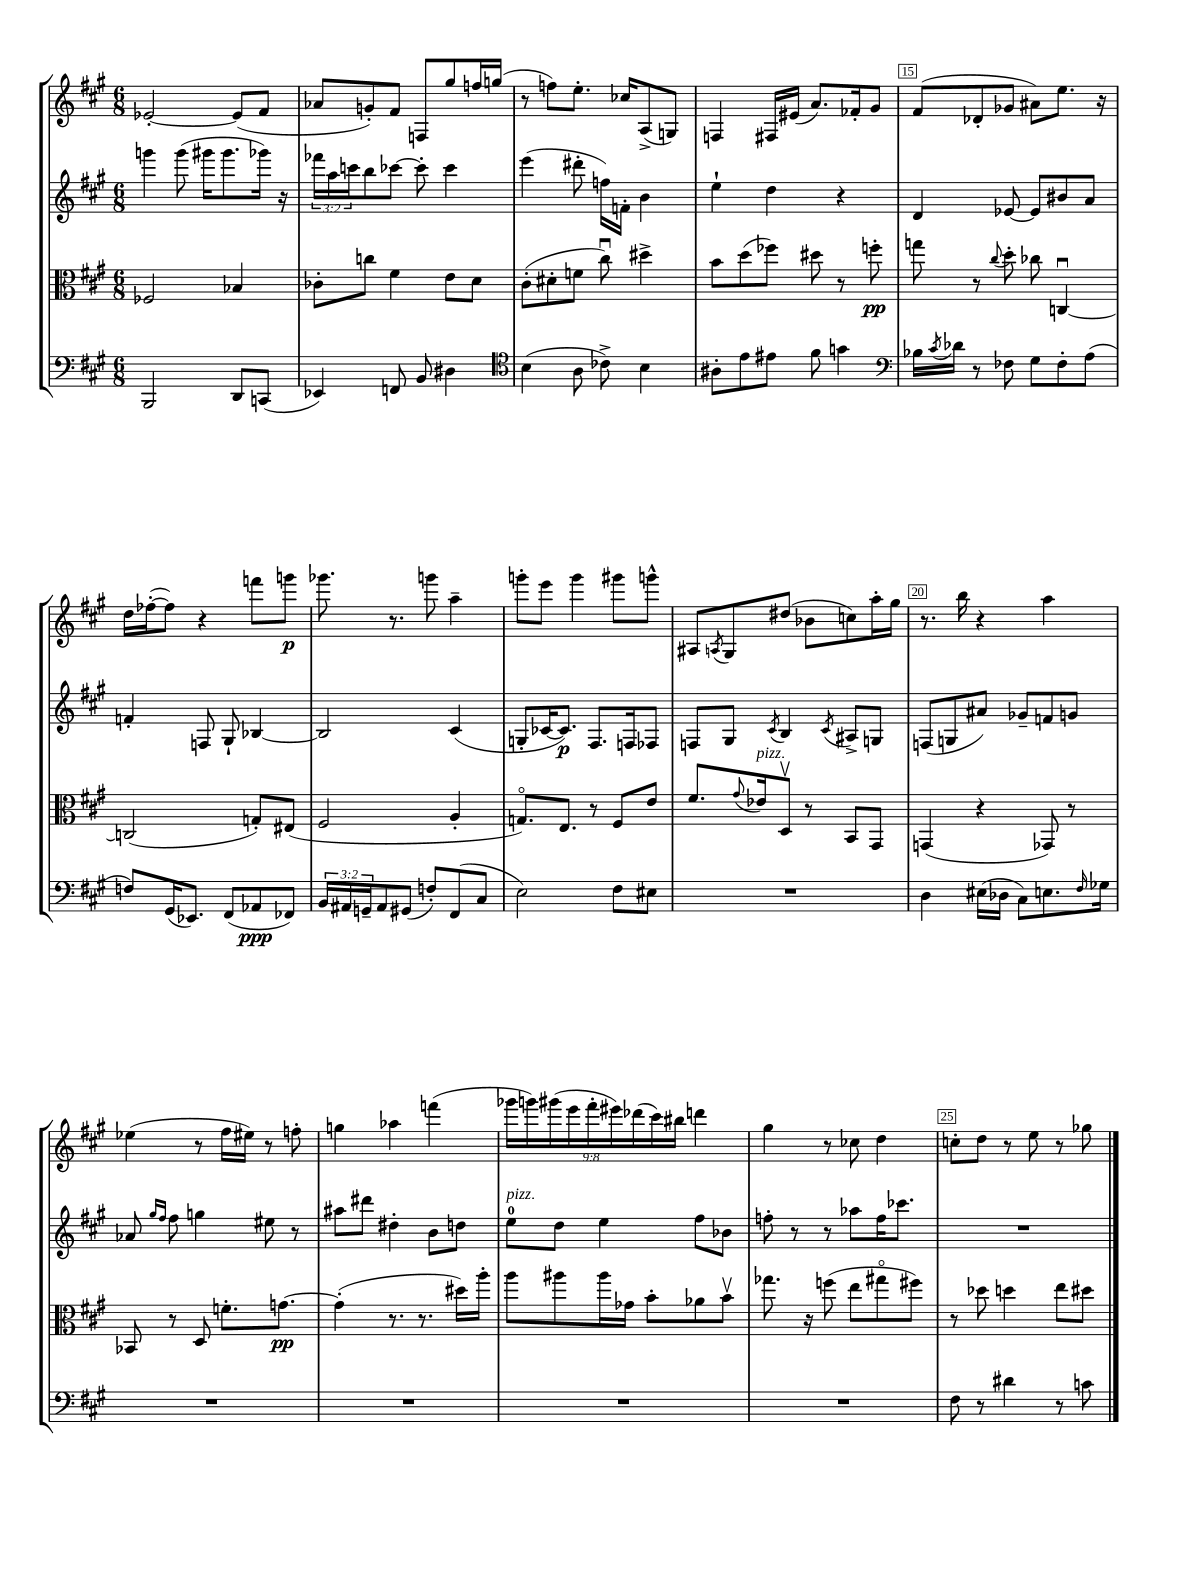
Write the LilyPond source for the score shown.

<<
\new StaffGroup <<
\new Staff = "s0" {
    \clef treble \key a \major \numericTimeSignature \time 6/8 \override Staff.TupletNumber.text = #tuplet-number::calc-fraction-text
    ees'2~-. ees'8( fis'8 |
    aes'8 g'8-.) fis'8 f8 gis''8 f''16 g''16( |
    r8 f''8) e''8.-. ces''16 a8->( g8) |
    f4 fis16 eis'16( a'8.) fes'16-. gis'8 |
    fis'8( des'8-. ges'8 ais'8) e''8. r16 |
    d''16 fes''16~-.( fes''8) r4 f'''8 g'''8\p |
    ges'''8. r8. g'''8 a''4-- |
    g'''8-. e'''8 g'''4 gis'''8 g'''8-^ |
    ais8 \acciaccatura { a8 } gis8 dis''8( bes'8 c''8) a''16-. gis''16 |
    r8. b''16 r4 a''4 |
    ees''4( r8 fis''16 eis''16) r8 f''8-. |
    g''4 aes''4 f'''4( |
    \tuplet 9/8 { ges'''16 g'''16) gis'''16( e'''16 fis'''16-. eis'''16) des'''16( cis'''16) bis''16 } d'''4 |
    gis''4 r8 ces''8 d''4 |
    c''8-. d''8 r8 e''8 r8 ges''8 \bar "|." |
}
\new Staff = "s1" {
    \clef treble \key a \major \numericTimeSignature \time 6/8 \override Staff.TupletNumber.text = #tuplet-number::calc-fraction-text
    g'''4 g'''8( gis'''16 gis'''8. ges'''16) r16 |
    \tuplet 3/2 { fes'''16 a''16 c'''16 } b''8 ces'''8~ ces'''8-. ces'''4 |
    e'''4( dis'''8-. f''16) f'16-. b'4 |
    e''4-! d''4 r4 |
    d'4 ees'8~ ees'8 bis'8 a'8 |
    f'4-. f8 gis8-! bes4~ |
    bes2 cis'4( |
    g8-. ces'16~ ces'8.\p) fis8. f16 fes8 |
    f8 gis8 \acciaccatura { cis'8 } b4 \acciaccatura { cis'8 } ais8-> g8 |
    f8( g8 ais'8) ges'8-- f'8 g'8 |
    aes'8 \grace { gis''16 fis''16 } fis''8 g''4 eis''8 r8 |
    ais''8 dis'''8 dis''4-. b'8 d''8 |
    e''8-0^\markup { \italic "pizz." } d''8 e''4 fis''8 bes'8 |
    f''8-. r8 r8 aes''8 f''16 ces'''8. |
    R2. \bar "|." |
}
\new Staff = "s2" {
    \clef alto \key a \major \numericTimeSignature \time 6/8
    fes2 bes4 |
    ces'8-. c''8 fis'4 e'8 d'8 |
    cis'8-.( dis'8-. f'8 cis''8\downbow) dis''4-> |
    b'8 d''8( fes''8) dis''8 r8 f''8-.\pp |
    g''8 r8 \appoggiatura { cis''8 } d''8-. ces''8 c4~\downbow |
    c2( g8-.) eis8( |
    fis2 a4-. |
    g8.\flageolet) e8. r8 fis8 e'8 |
    fis'8. \appoggiatura { gis'8 } ees'16^\markup { \italic "pizz." } d8\upbow r8 b,8 gis,8 |
    g,4( r4 ges,8) r8 |
    bes,8 r8 d8 f'8.-. g'8.~\pp |
    g'4-.( r8. r8. dis''16) a''16-. |
    a''8 ais''8 ais''16 ges'16 b'8-. aes'8 b'8\upbow |
    ges''8. r16 f''8( e''8 gis''8\flageolet fis''8) |
    r8 des''8 d''4 e''8 dis''8 \bar "|." |
}
\new Staff = "s3" {
    \clef bass \key a \major \numericTimeSignature \time 6/8 \override Staff.TupletNumber.text = #tuplet-number::calc-fraction-text
    b,,2 d,8 c,8( |
    ees,4) f,8 b,8 dis4 |
    \clef tenor b4( a8 ces'8->) b4 |
    ais8-. e'8 eis'8 fis'8 g'4 |
    \clef bass bes16 \acciaccatura { cis'8 } des'16 r8 fes8 gis8 fes8-. a8( |
    f8) gis,16( ees,8.) fis,8( aes,8\ppp fes,8) |
    \tuplet 3/2 { b,16 ais,16 g,16-- } ais,8 gis,8( f8-.) fis,8( cis8 |
    e2) fis8 eis8 |
    R2. |
    d4 eis16( des16 cis8) e8. \grace { fis16 } ges16 |
    R2. |
    R2. |
    R2. |
    R2. |
    fis8 r8 dis'4 r8 c'8 \bar "|." |
}
>>
>>
\layout { \context { \Score currentBarNumber = #11 \override BarNumber.break-visibility = ##(#f #t #t) barNumberVisibility = #(every-nth-bar-number-visible 5) \override BarNumber.stencil = #(make-stencil-boxer 0.1 0.3 ly:text-interface::print) } }
